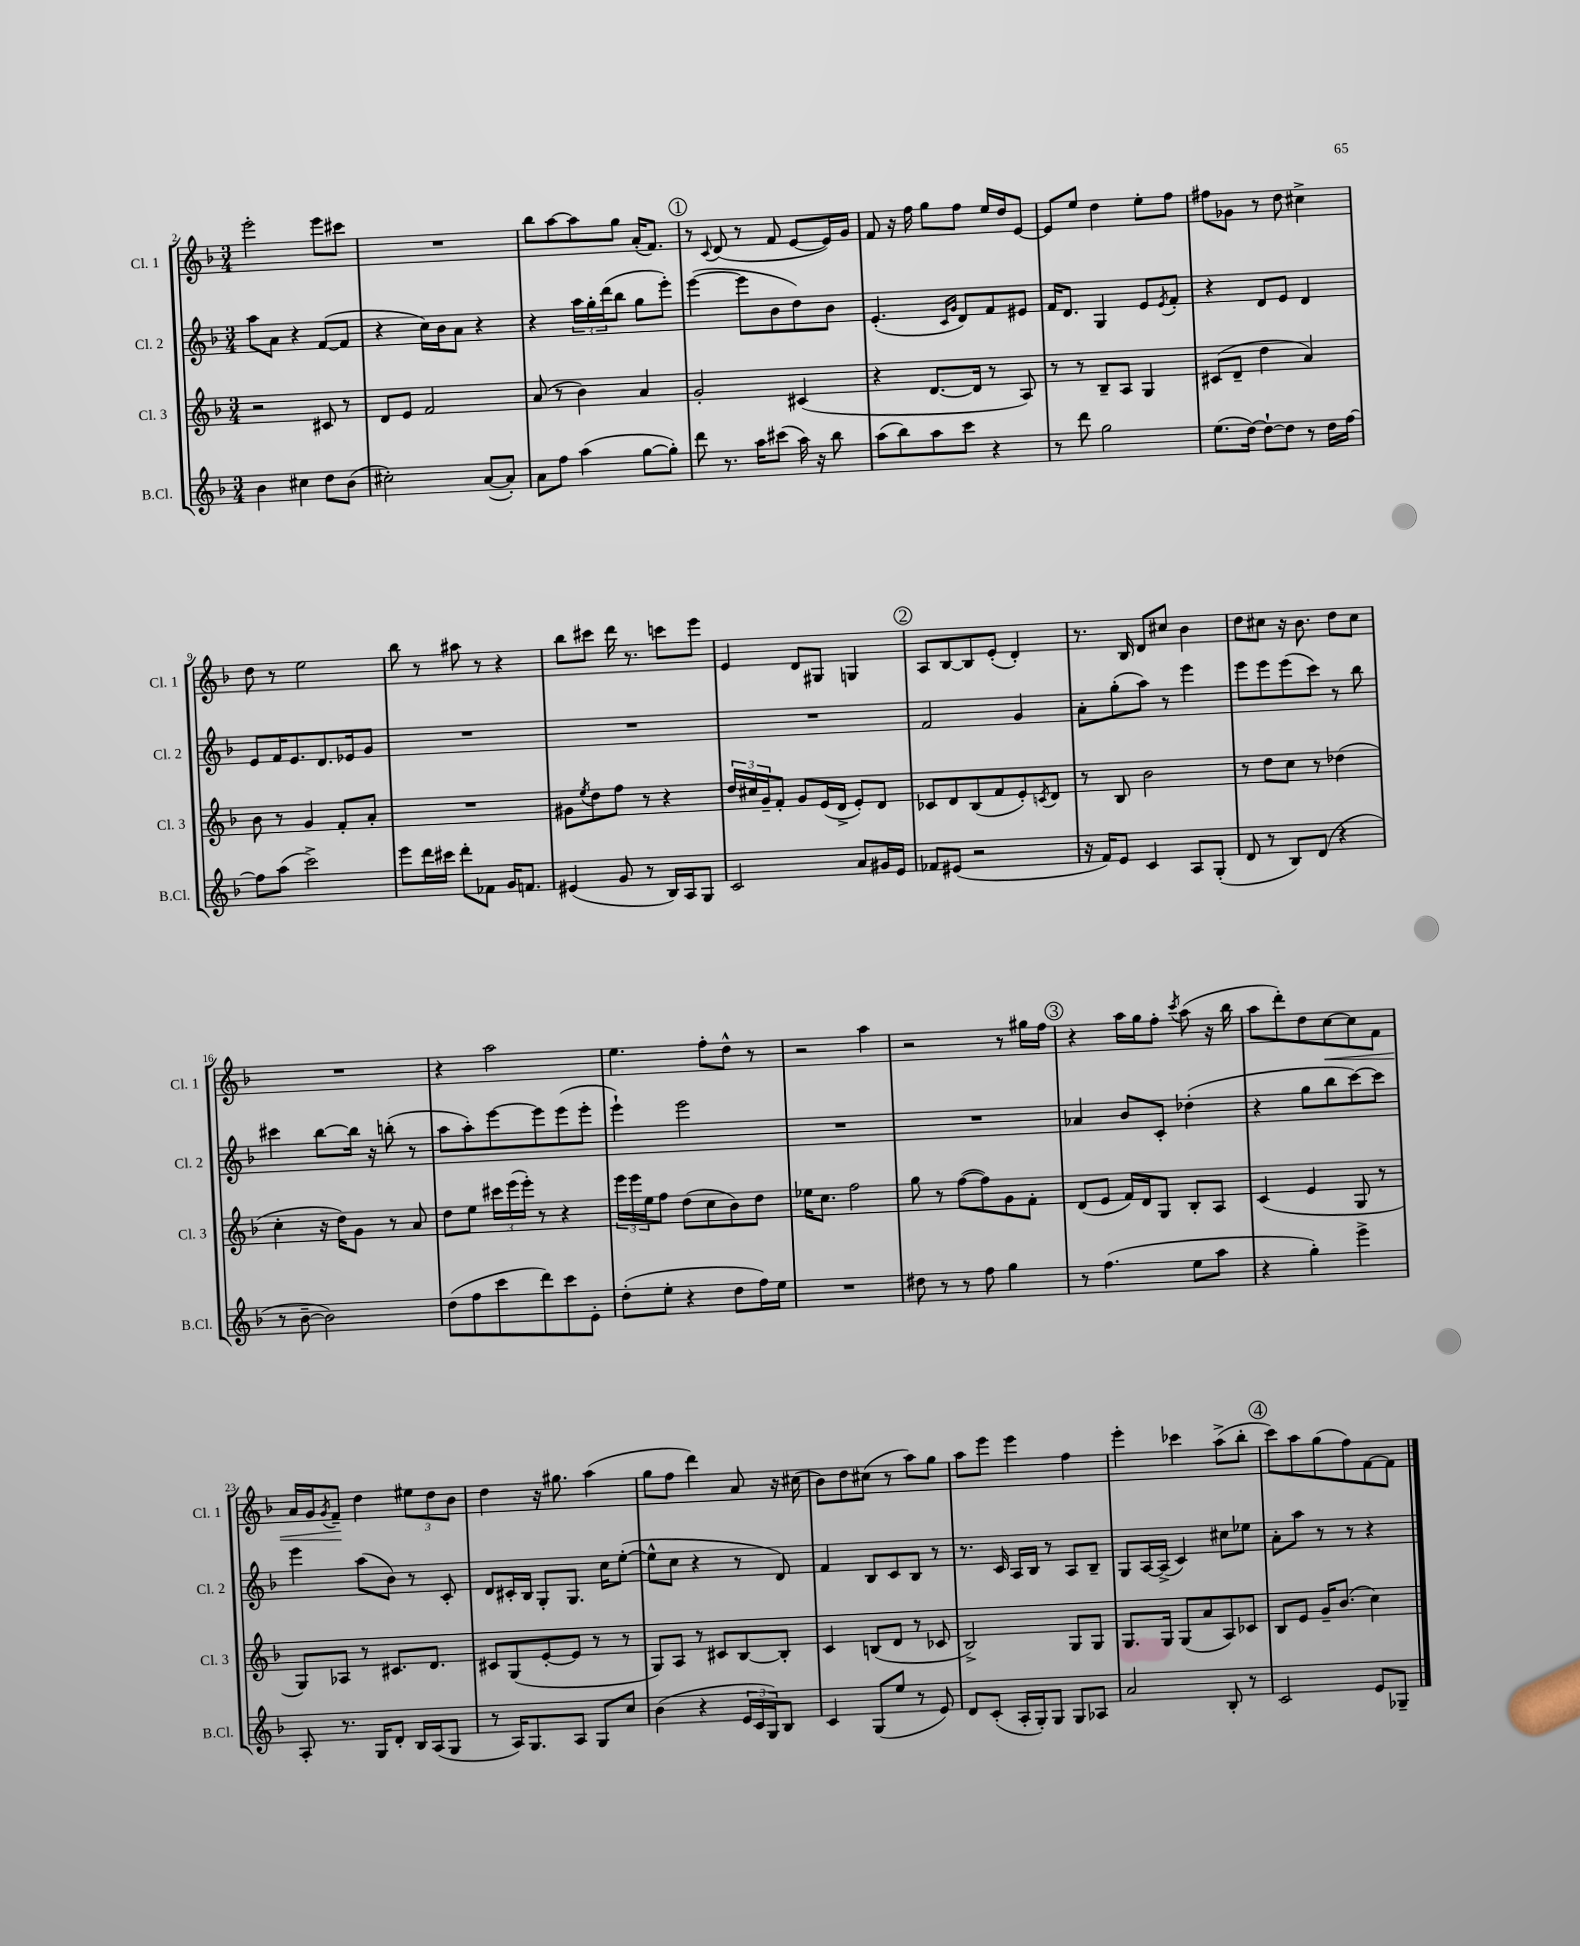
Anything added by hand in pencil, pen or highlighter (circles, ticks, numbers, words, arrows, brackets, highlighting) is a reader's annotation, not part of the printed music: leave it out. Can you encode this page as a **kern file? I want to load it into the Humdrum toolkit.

**kern	**kern	**kern	**kern	**dynam
*part4	*part3	*part2	*part1	*part1
*staff4	*staff3	*staff2	*staff1	*staff1
*I"B.Cl.	*I"Cl. 3	*I"Cl. 2	*I"Cl. 1	*
*I'B.Cl.	*I'Cl. 3	*I'Cl. 2	*I'Cl. 1	*
*clefG2	*clefG2	*clefG2	*clefG2	*
*k[b-]	*k[b-]	*k[b-]	*k[b-]	*
*M3/4	*M3/4	*M3/4	*M3/4	*
=2	=2	=2	=2	=2
4b-\	2r	8aa\L	2eee'\	.
.	.	8a\J	.	.
4cc#X\	.	4r	.	.
8dd\L	8c#X/	([8f/L	8eee\L	.
(8b-\J	8r	8f/J]	8ccc#X\J	.
=3	=3	=3	=3	=3
2cc#X'\)	8d/L	4r	2.r	.
.	8e/J	.	.	.
.	2f/	16cc\LL)	.	.
.	.	16b-\J	.	.
.	.	8a\J	.	.
([8a/L	.	4r	.	.
8a'/J])	.	.	.	.
=4	=4	=4	=4	=4
8a\L	(8a/	4r	8bb-\L	.
8ff\J	8r	.	[8aa\	.
(4aa\	4b-\)	24aa\LL	8aa\]	.
.	.	24gg'\	.	.
.	.	(24ddd\J	.	.
.	.	8bb-\J	8gg\J	.
[8gg\L	4a/	8gg\L	(16a'/KL	.
.	.	.	8.f/J)	.
8gg'\J])	.	8eee'\J)	.	.
!!LO:REH:place=s1:t=1
=5	=5	=5	=5	=5
8ddd\	2g'/	([4eee\	8r	.
.	.	.	8qqc/	.
8.r	.	.	(8d/	.
.	.	8eee\L]	8r	.
16aa\KL	.	.	.	.
(8ccc#X\J	.	8b-\	8f/	.
16aa\)	(4c#X/	8dd\)	[8e/L	.
16r	.	.	.	.
8bb-\	.	8b-\J	16e/L])	.
.	.	.	16g/JJ	.
=6	=6	=6	=6	=6
(8aa\L	4r	(4.e'/	8f/	.
8bb-\)	.	.	16r	.
.	.	.	16ff\	.
8aa\	[8.d/L	.	8gg\L	.
.	.	16qqc/LL	.	.
.	.	16qqg/JJ	.	.
8ccc\J	.	8d/L)	8ff\J	.
.	16d/Jk]	.	.	.
4r	8r	8f/	16ee/LL	.
.	.	.	16dd/J	.
.	8A/)	8e#X/J	[8e/J	.
=7	=7	=7	=7	=7
8r	8r	16f/KL	8e/L]	.
.	.	8.d/J	.	.
8ddd\	8r	.	8ee/J	.
2gg\	8B-~/L	4G/	4dd\	.
.	8A/J	.	.	.
.	4G/	8e/L	8ee'\L	.
.	.	8qe/	.	.
.	.	8f'/J	8ff\J	.
=8	=8	=8	=8	=8
(8.ee\L	(8c#X/L	4r	8ff#X\L	.
.	8d~/J	.	8g-X\J	.
[16dd\Jk)	.	.	.	.
8dd`\L_	4dd\	8d/L	8r	.
8dd\J]	.	8e/J	8dd\	.
8r	4a/)	4d/	4cc#X^\	.
16dd\LL	.	.	.	.
[16ff\JJ	.	.	.	.
!!LO:LB:g=z
=9	=9	=9	=9	=9
8ff\L]	8b-\	8e/L	8dd\	.
(8aa\J	8r	16f/K	8r	.
.	.	8.e/	.	.
2ccc^\)	4g/	.	2ee\	.
.	.	8.d/	.	.
.	8f'/L	.	.	.
.	.	16e-X/k	.	.
.	8a'/J	8g/J	.	.
=10	=10	=10	=10	=10
8eee\L	2.r	2.r	8bb-\	.
16ddd\L	.	.	8r	.
16ccc#X\JJ	.	.	.	.
8ddd'\L	.	.	8aa#X\	.
8f-X\J	.	.	8r	.
16g/KL	.	.	4r	.
8.fn/J	.	.	.	.
=11	=11	=11	=11	=11
(4e#X/	8g#X\L	2.r	8bb-\L	.
.	8qee/	.	.	.
.	8dd\	.	8ccc#X\J	.
8g/	8ff\J	.	16ddd\	.
.	.	.	8.r	.
8r	8r	.	.	.
16B-/LL)	4r	.	8cccn\L	.
16A/J	.	.	.	.
8G/J	.	.	8eee\J	.
=12	=12	=12	=12	=12
2c/	24dd/LL	2.r	4e/	.
.	24cc#X/	.	.	.
.	24g~/J	.	.	.
.	8f'/J	.	.	.
.	8g/L	.	8d/L	.
.	(16e/L	.	8G#X/J	.
.	16d^/JJ	.	.	.
8a/L	8e'/L)	.	4Gn/	.
16g#X/L	8d/J	.	.	.
16e/JJ	.	.	.	.
!!LO:REH:place=s1:t=2
=13	=13	=13	=13	=13
8f-X/L	8c-X/L	2f/	8A/L	.
(8e#X/J	8d/	.	[8B-/	.
2r	(8B-/	.	8B-/]	.
.	8f/	.	(8e'/J	.
.	8e'/)	4g/	4d'/)	.
.	8qcn/	.	.	.
.	8d/J	.	.	.
=14	=14	=14	=14	=14
16r	8r	8a'\L	8.r	.
16f/KL)	.	.	.	.
8e/J	8B-/	(8gg'\	.	.
.	.	.	16B-/	.
4c/	2b-\	8aa\J)	8d/L	.
.	.	8r	8cc#X/J	.
8A/L	.	4eee\	4b-\	.
(8G'/J	.	.	.	.
=15	=15	=15	=15	=15
8d/	8r	8eee\L	8dd\L	.
8r	8dd\L	8eee\	8cc#X\J	.
8B-/L)	8cc\J	(8eee\	16r	.
.	.	.	8.b-\	.
(8d/J	8r	8ccc\J)	.	.
4r	(4dd-X\	8r	8dd\L	.
.	.	8bb-\	8cc#\J	.
!!LO:LB:g=z
=16	=16	=16	=16	=16
8r	4cc'\	4ccc#X\	2.r	.
[8b-~\	.	.	.	.
2b-\])	16r	[8bb-\L	.	.
.	16dd\KL)	.	.	.
.	8g\J	16bb-\Jk]	.	.
.	.	16r	.	.
.	8r	(8bbn'\	.	.
.	8a/	8r	.	.
=17	=17	=17	=17	=17
(8dd\L	8dd\L	8aa\L	4r	.
8ff\	8ee\J	8aa'\)	.	.
8ccc\	24ccc#X\LL	[8eee\	2aa\	.
.	(24eee\	.	.	.
.	24eee'\JJ)	.	.	.
8ddd\)	8r	8eee\]	.	.
8ccc\	4r	(8eee\	.	.
8e'\J	.	8eee'\J	.	.
=18	=18	=18	=18	=18
(8dd'\L	24eee\LL	4eee`\)	4.ee\	.
.	24eee\	.	.	.
.	24ee\J	.	.	.
8ee'\J	8ff\J	.	.	.
4r	(8dd\L	2eee\	.	.
.	8cc\	.	8ff'\L	.
8dd\L	8b-\)	.	8dd^^\J	.
16ff\L)	8dd\J	.	8r	.
16ee\JJ	.	.	.	.
=19	=19	=19	=19	=19
2.r	16ee-X\KL	2.r	2r	.
.	8.cc\J	.	.	.
.	2ff\	.	.	.
.	.	.	4aa\	.
=20	=20	=20	=20	=20
8dd#X\	8gg\	2.r	2r	.
8r	8r	.	.	.
8r	([8ff\L	.	.	.
8ff\	8ff\])	.	.	.
4gg\	8g\	.	8r	.
.	8f'\J	.	16gg#X\LL	.
.	.	.	16ff\JJ	.
!!LO:REH:place=s1:t=3
=21	=21	=21	=21	=21
8r	(8d/L	4a-X/	4r	.
(4.ff\	8e/J	.	.	.
.	16f/LL)	8b-/L	16aa\LL	.
.	16d/J	.	16gg\J	.
.	8G/J	8c'/J	8ff'\J	.
.	.	.	8qccc/	.
8ee\L	8B-'/L	(4dd-X'\	(8aa\	.
8aa\J	8A/J	.	16r	.
.	.	.	16bb-\	.
=22	=22	=22	=22	=22
4r	(4c/	4r	8aa\L	.
.	.	.	8ddd'\)	.
4gg'\)	4e/	8gg\L	8dd\	.
!	!	!	!	!LO:HP:b
.	.	8bb-\	[8cc\	<
4eee^\	8G/	[8ccc\)	8cc\]	.
.	8r	8ccc\J]	8f\J	.
!!LO:LB:g=z
=23	=23	=23	=23	=23
8A'/	8G/L)	4eee\	16a/LL	.
.	.	.	16g/J	.
.	.	.	8qg/	.
8.r	8A-X/J	.	8f~/J	.
.	8r	(8aa\L	4dd\	[
16G/KL	.	.	.	.
8d'/J	8.c#X/L	8b-\J)	.	.
16B-/LL	.	8r	12ee#X\L	.
(16A/J	8.d/J	.	.	.
.	.	.	12dd\	.
8G/J	.	8c'/	.	.
.	.	.	12b-\J	.
=24	=24	=24	=24	=24
8r	8c#X/L	8d/L	4dd\	.
16A/KL)	(8G/	16c#X'/L	.	.
8.G/	.	16B-/JJ	.	.
.	[8e'/	8G'/L	16r	.
.	.	.	8.gg#X\	.
8A/J	8e/J]	8.G/J	.	.
8G/L	8r	.	(4aa\	.
.	.	16cc\KL	.	.
8cc/J	8r	([8ee'\J	.	.
=25	=25	=25	=25	=25
(4b-\	8G/L)	8ee^^\L]	8gg\L	.
.	8A/J	8cc\J	8ff\J	.
4r	8r	4r	4ddd\)	.
.	8c#X/L	.	.	.
24e/LL	[8B-/	8r	8a/	.
24c/	.	.	.	.
24G/J)	.	.	.	.
8B-/J	8B-'/J]	8d/)	16r	.
.	.	.	(16cc#X\	.
=26	=26	=26	=26	=26
4c/	4c/	4f/	8b-\L)	.
.	.	.	8dd\	.
(8G/L	(8Bn/L	8B-/L	(8cc#X\J	.
8ee/J	8d/J	8c/	8r	.
8r	8r	8B-/J	8aa\L)	.
8e/)	8c-X/	8r	8gg\J	.
=27	=27	=27	=27	=27
8d/L	2B-^/)	8.r	8aa\L	.
(8c'/J	.	.	8eee\J	.
.	.	16c/	.	.
16A'/LL	.	16A/LL	4eee\	.
16G'/J)	.	16B-/JJ	.	.
8G/J	.	8r	.	.
8G/L	8G/L	8A/L	4ff\	.
8A-X/J	8G/J	8B-~/J	.	.
=28	=28	=28	=28	=28
2a/	8.G/L	8G/L	4eee'\	.
.	.	[16A/L	.	.
.	16G/Jk	(16A^/JJ]	.	.
.	(8G/L	4c/)	4ccc-X\	.
.	8a/	.	.	.
8B-'/	8A/)	8cc#X\L	(8aa^\L	.
8r	8c-X/J	8ee-X\J	8bb-'\J	.
!!LO:REH:place=s1:t=4
=29	=29	=29	=29	=29
2c/	8B-/L	8a'\L	8ccc\L)	.
.	8e/J	8aa\J	8aa\	.
.	16g~/KL	8r	(8gg\	.
.	(8.b-/J	.	.	.
.	.	8r	8ff\)	.
8e/L	4cc\)	4r	[8f\	.
8G-X~/J	.	.	8f\J]	.
==	==	==	==	==
*-	*-	*-	*-	*-
